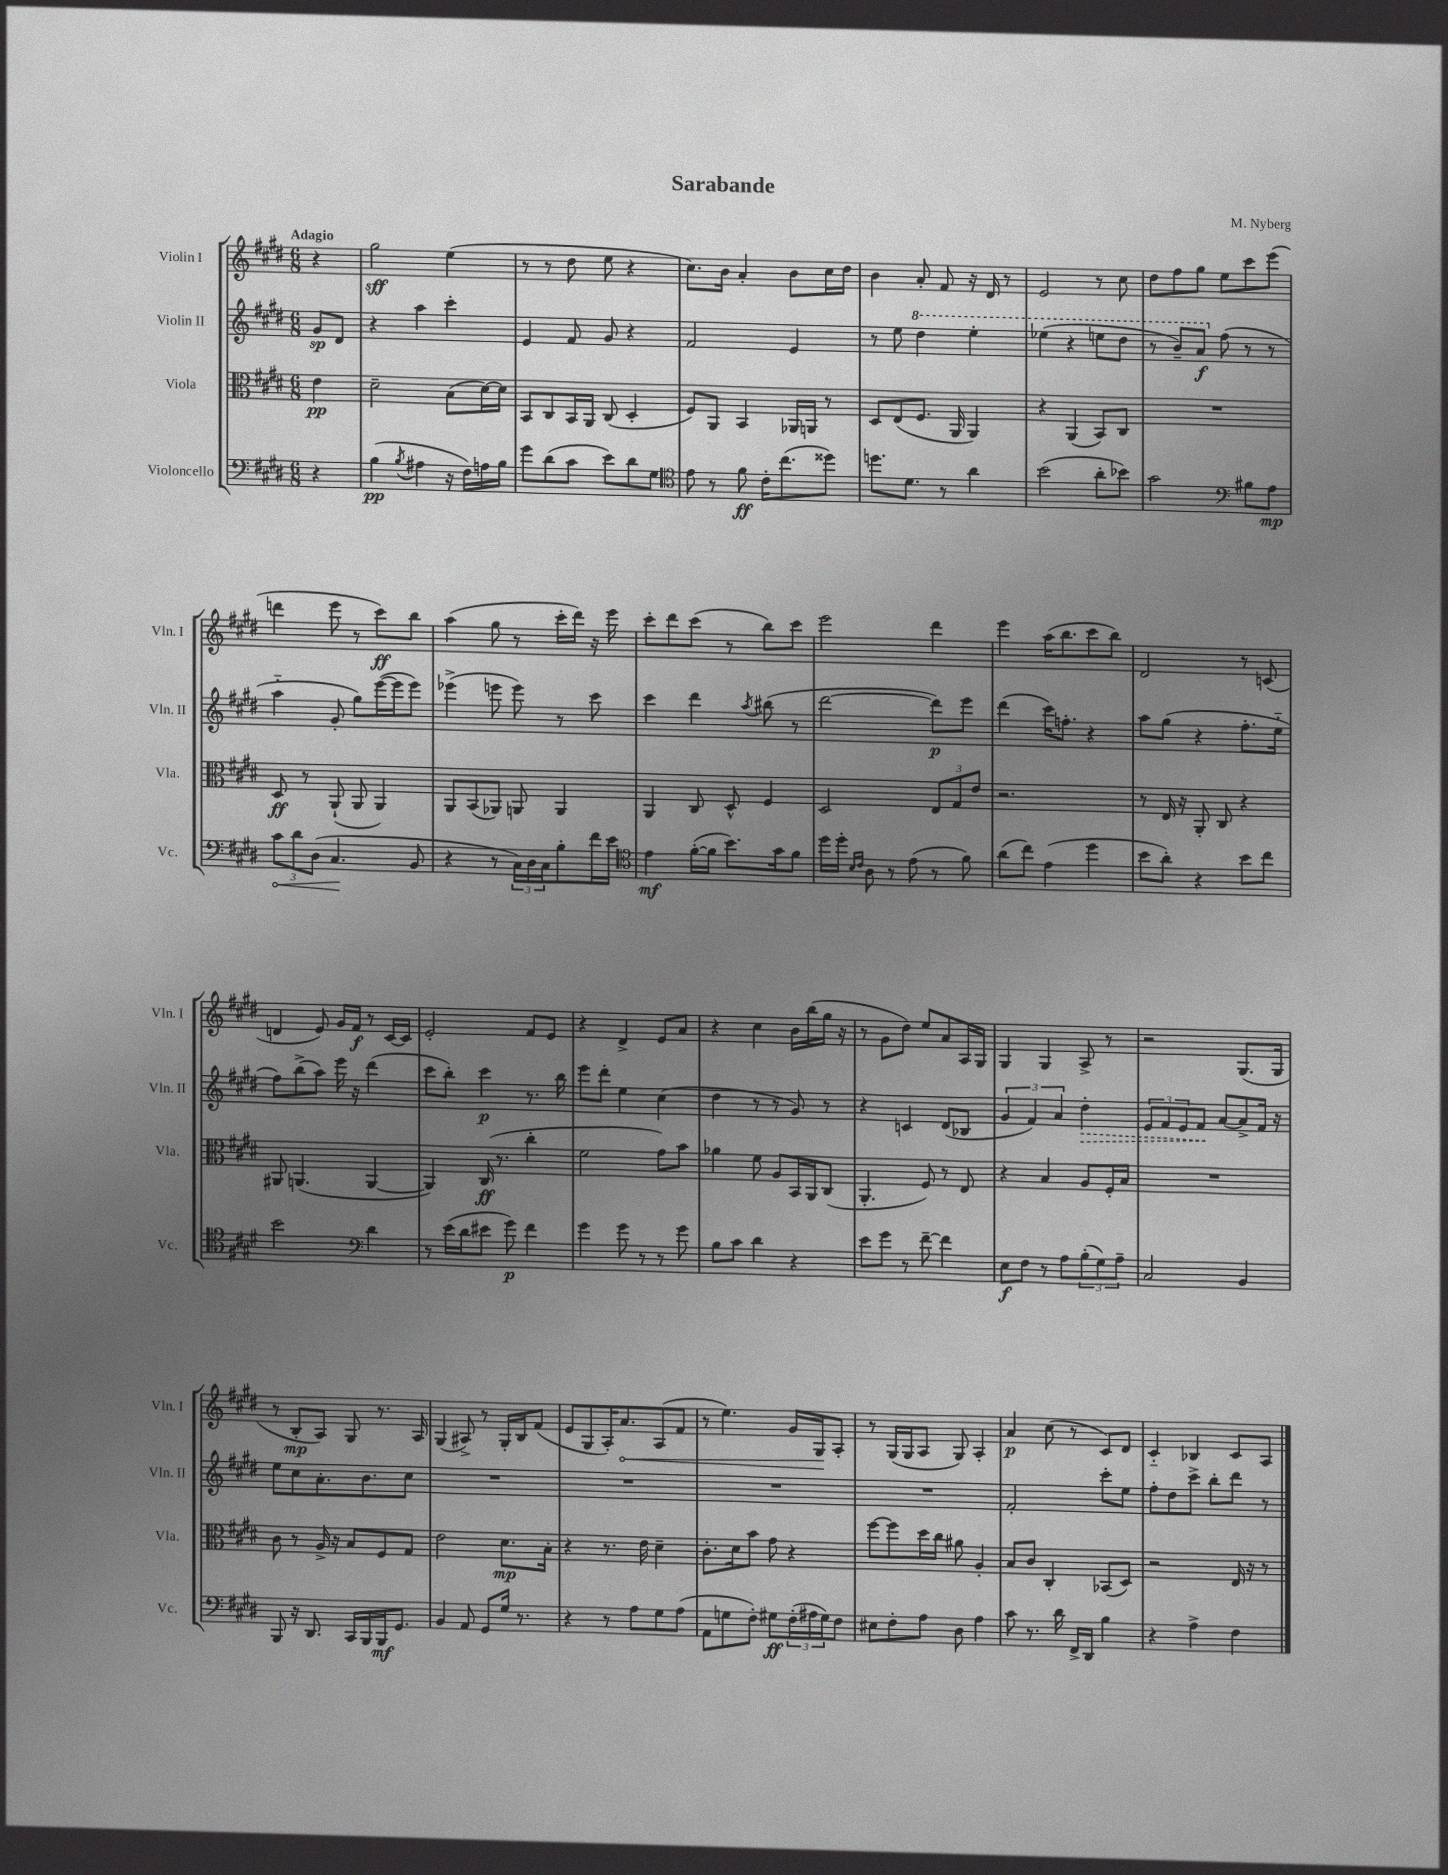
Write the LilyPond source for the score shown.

\header { title = "Sarabande" composer = "M. Nyberg" }
<<
\new StaffGroup <<
\new Staff = "s0" \with { instrumentName = "Violin I" shortInstrumentName = "Vln. I" } {
    \clef treble \key e \major \numericTimeSignature \time 6/8 \partial 4 \tempo "Adagio"
    r4 |
    gis''2\sff e''4( |
    r8 r8 dis''8 e''8 r4 |
    cis''8.) b'16 a'4-. b'8 cis''16 dis''16 |
    b'4 a'8-. fis'8 r16 dis'16 r8 |
    e'2 r8 cis''8 |
    dis''8 fis''8 gis''8 e''8 cis'''8 e'''8( |
    d'''4 e'''8 r8 cis'''8\ff) b''8 |
    a''4( gis''8 r8 cis'''16-. dis'''16) r16 e'''16 |
    cis'''8-. dis'''8 cis'''8( r8 b''8) cis'''8 |
    e'''2 dis'''4 |
    e'''4 a''16( b''8. cis'''8 b''8) |
    dis'2 r8 c'8( |
    d'4 e'8) gis'16 fis'16\f r8 cis'16~ cis'16 |
    e'2-. fis'8 e'8 |
    r4 dis'4-> e'8 a'8 |
    r4 cis''4 b'16 b''16( gis''16 r16 |
    r8 gis'8 dis''8) e''8 a'8 a16 gis16 |
    gis4 gis4 a8-> r8 |
    r2 gis8.( gis16 |
    r8 b8-.\mp a8) gis8 r8. a16 |
    gis4( ais8->) r8 gis16-. b16 fis'8( |
    e'8 gis8 a16-.) \once \override Hairpin.circled-tip = ##t a'8.\< a8( fis'8 |
    r8 e''4.) gis'16 gis16\! a8-. |
    r8 gis16( gis16 a8 gis8) a4-. |
    a'4\p cis''8( r8 cis'8) dis'8 |
    cis'4-_ bes4 cis'8 a8 \bar "|." |
}
\new Staff = "s1" \with { instrumentName = "Violin II" shortInstrumentName = "Vln. II" } {
    \clef treble \key e \major \numericTimeSignature \time 6/8 \partial 4
    gis'8\sp dis'8 |
    r4 a''4 cis'''4-. |
    e'4 fis'8 gis'8 r4 |
    fis'2 e'4 |
    r8 e''8 \ottava #1 dis'''4 e'''4-. |
    ees'''4( r4 e'''8 dis'''8 |
    r8 b''8--) a''8\f \ottava #0 fis''8( r8 r8 |
    a''4-_ gis'8-. gis''8) e'''16~( e'''16 e'''8) |
    ees'''4->( e'''8 e'''8) r8 cis'''8 |
    cis'''4 dis'''4 \acciaccatura { a''8 } bis''8( r8 |
    dis'''2~ dis'''8\p) e'''8 |
    dis'''4( cis'''16) f''8.-. r4 |
    a''8 gis''8( r4 fis''8.-. e''16-_ |
    fis''8) b''8->( a''8) e'''16 r16 dis'''4( |
    cis'''8 b''8-.) cis'''4\p r8. b''16 |
    e'''8 dis'''8-. e''4 cis''4( |
    dis''4 r8 r8 gis'8) r8 |
    r4 c'4 dis'8( bes8 |
    \tuplet 3/2 { gis'4 fis'4) a'4 } \once \override Hairpin.style = #'dashed-line dis''4-.\> |
    \tuplet 3/2 { e'8 fis'8 e'8 } fis'8\! a'8~ a'8-> fis'16 r16 |
    e''8 cis''8 a'8.-. b'8. cis''8 |
    R2. |
    R2. |
    R2. |
    R2. |
    fis'2-. cis'''8-. e''8 |
    fis''8-. dis''8 cis'''8-> b''8-. dis'''8 r8 \bar "|." |
}
\new Staff = "s2" \with { instrumentName = "Viola" shortInstrumentName = "Vla." } {
    \clef alto \key e \major \numericTimeSignature \time 6/8 \partial 4
    e'4\pp |
    dis'2-- b8( dis'16~) dis'16 |
    b,8 cis8 b,16 a,16 cis8( dis4-. |
    fis8) a,8 b,4 aes,16 a,16 r8 |
    dis8 e8( fis8. a,16 a,4) |
    r4 a,4( b,8) cis8 |
    R2. |
    dis8\ff r8 a,8-!( a,8 a,4) |
    a,8 b,8( aes,8) a,8 a,4 |
    a,4 cis8 dis8-^ fis4 |
    dis2 \tuplet 3/2 { e8 gis8 e'8 } |
    r2. |
    r8 e16 r16 a,8-. cis8 r4 |
    ais,8 a,4.( a,4~ |
    a,4) cis16\ff( r8. cis''4-. |
    fis'2 gis'8) b'8 |
    aes'4 fis'8 a8 b,16 a,16 cis8( |
    a,4.-. fis8) r8 e8 |
    r4 b4 a8 fis16-. b16 |
    R2. |
    cis'8 r8 a16-> r16 b8 fis8 gis8 |
    e'2 dis'8.\mp b16-. |
    r4 r8. e'16 dis'4-- |
    cis'8.-. dis'16 b'8 gis'8 r4 |
    fis''8~ fis''8 dis''16 cis''16 ais'8 a4-. |
    b8 cis'8 cis4-. bes,8( dis8) |
    r2 e16 r16 r8 \bar "|." |
}
\new Staff = "s3" \with { instrumentName = "Violoncello" shortInstrumentName = "Vc." } {
    \clef bass \key e \major \numericTimeSignature \time 6/8 \partial 4
    r4 |
    b4\pp( \acciaccatura { b8 } ais4 r16 fis16) a16 b16 |
    gis'8 dis'8( cis'8 e'8) dis'8 gis8 |
    \clef tenor e'8 r8 fis'8\ff cis'16-. cis''8.( disis''8) |
    d''8. dis'8. r8 a'4 |
    b'2( a'8-. bes'8) |
    gis'2 \clef bass bis8 a8\mp |
    \tuplet 3/2 { \once \override Hairpin.circled-tip = ##t cis'8\< dis'8 dis8( } cis4.\! b,8 |
    r4 r8 \tuplet 3/2 { cis16) dis16 cis16 } b8-. fis'16 e'16 |
    \clef tenor e'4\mf fis'16~-.( fis'16 b'8.) gis'16 fis'8 |
    dis''16 dis''16-. \grace { b16 cis'16 } a8 r8 e'8( r8 fis'8) |
    a'8( cis''8) e'4( dis''4 |
    b'8 a'8-.) r4 b'8 cis''8 |
    b'2 \clef bass dis'4 |
    r8 e'16( dis'16 eis'8 gis'8\p) fis'4 |
    gis'4 gis'8 r8 r8 gis'8 |
    b8 cis'8 dis'4 r4 |
    e'8 gis'8 r8 fis'8~-- fis'4 |
    e8\f fis8 r8 a8 \tuplet 3/2 { b8-.( gis8) a8-- } |
    cis2 b,4 |
    b,,8 r16 dis,8. cis,16 b,,16 b,,16\mf gis,8. |
    b,4 a,8 gis,8 gis16 r8. |
    r4 r8 a8 gis8 a8( |
    a,8 g8 fis8-.) gis8\ff \tuplet 3/2 { fis16-.( ais16 gis16) } fis8 |
    eis8 fis8-. a8 dis8 a4 |
    cis'8 r8. dis'16 fis,16-> dis,16 b4 |
    r4 a4-> fis4 \bar "|." |
}
>>
>>
\layout { \context { \Score \remove "Bar_number_engraver" } }
